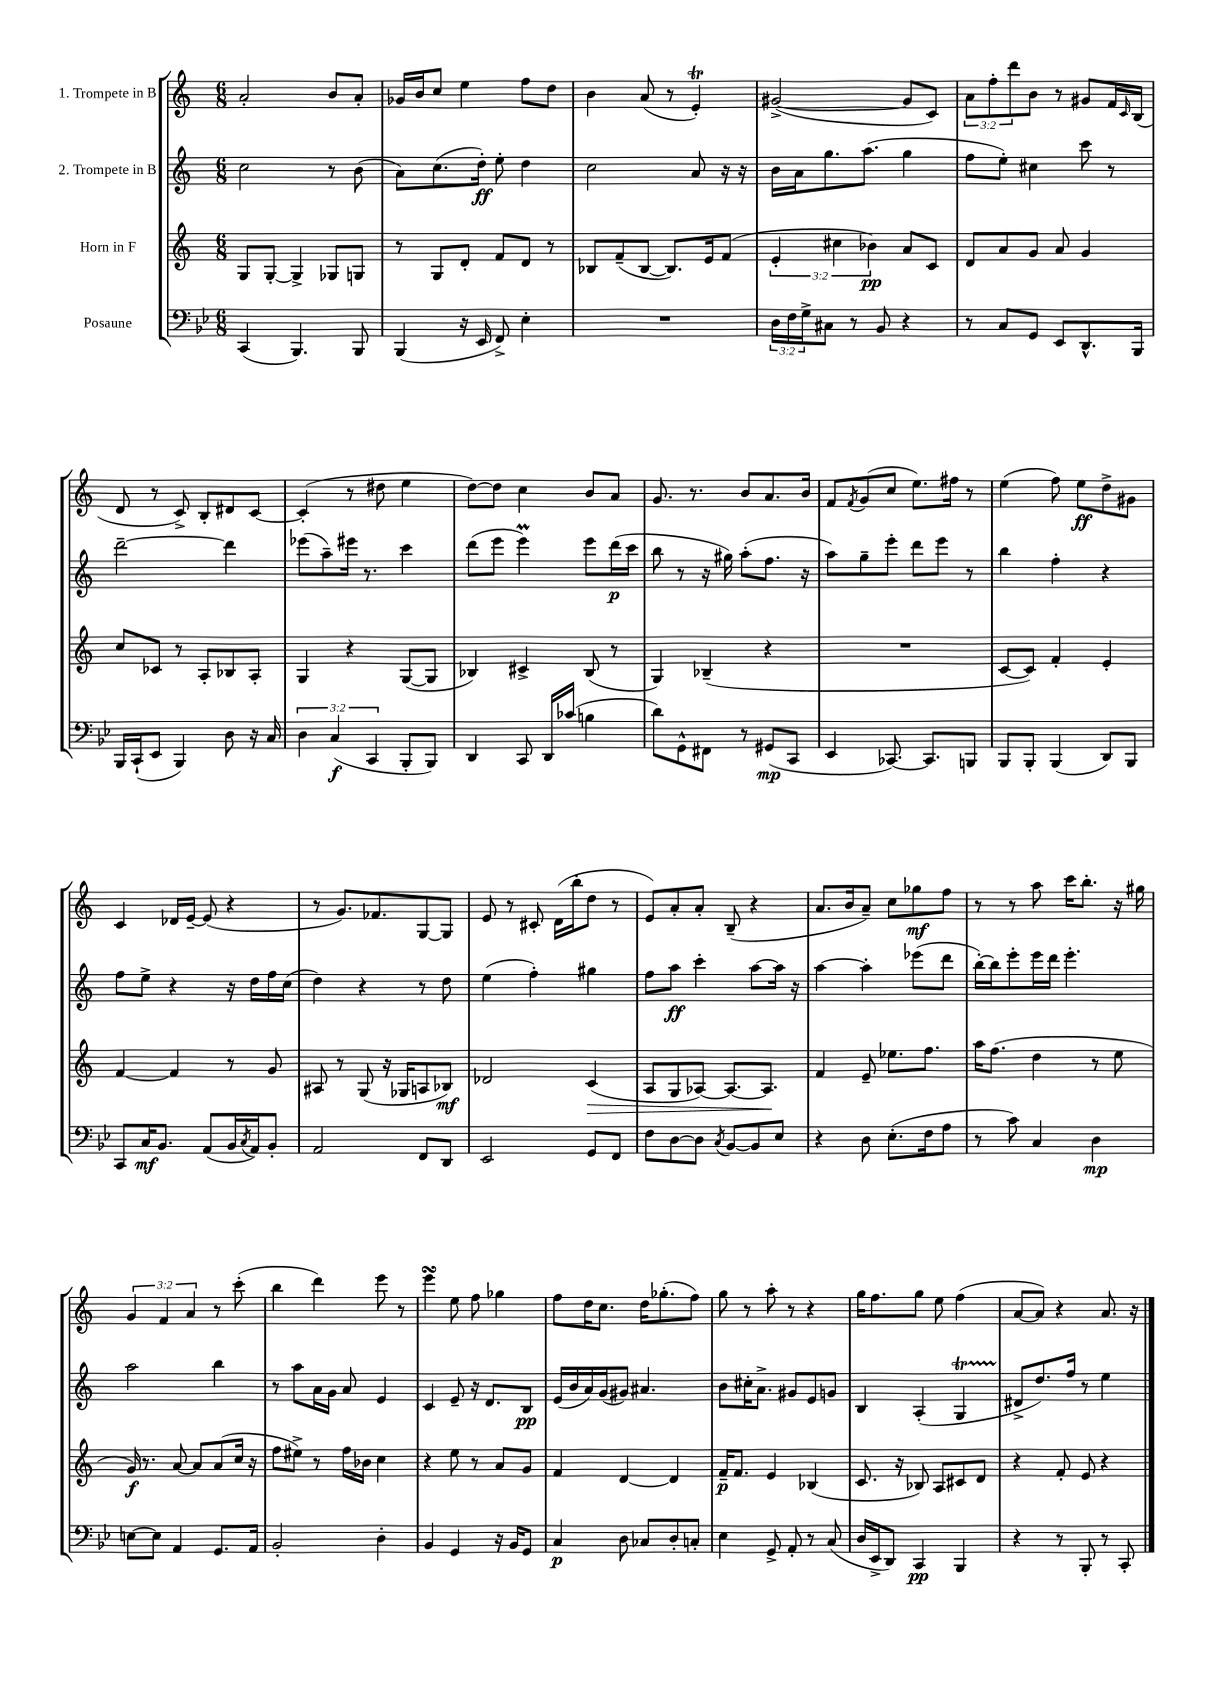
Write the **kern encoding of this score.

**kern	**kern	**kern	**kern
*staff4	*staff3	*staff2	*staff1
*clefF4	*clefG2	*clefG2	*clefG2
*k[b-e-]	*k[]	*k[]	*k[]
*M6/8	*M6/8	*M6/8	*M6/8
(4CC	8G	2cc	2a'
.	[8G'	.	.
4.BBB-)	4G^]	.	.
.	8G-	8r	8b
8BBB-	8G	(8b	8a'
=	=	=	=
(4BBB-	8r	8a)	16g-
.	.	.	16b
.	8G	(8.cc	8cc
16r	8d'	.	4ee
16EE-	.	16dd')	.
8FF^)	8f	8ee'	.
4E-'	8d	4dd	8ff
.	8r	.	8dd
=	=	=	=
2.r	8B-	2cc	4b
.	(8f~	.	.
.	[8B-	.	(8a
.	8.B-])	.	8r
.	.	8a	4e')
.	16e	.	.
.	(8f	16r	.
.	.	16r	.
=	=	=	=
24D	6e'	16b	([2g#^
24F	.	.	.
.	.	16a	.
24G^	.	.	.
8C#	.	8.gg	.
.	6cc#	.	.
8r	.	.	.
.	.	(8.aa	.
.	6b-)	.	.
8BB-	.	.	.
4r	8a	4gg	8g#]
.	8c	.	8c)
=	=	=	=
8r	8d	8ff	12a
.	.	.	12ff'
8C	8a	8ee')	.
.	.	.	12ddd
8GG	8g	4cc#	8b
8EE-	8a	.	8r
8.DD^^	4g	8ccc	8g#
.	.	8r	16f
.	.	.	16qqc
16BBB-	.	.	(16B
=	=	=	=
16BBB-	8cc	[2ddd~	8d
(16CC`	.	.	.
8EE-	8c-	.	8r
4BBB-)	8r	.	8c^)
.	8A'	.	8B'
8D	8B-	4ddd]	8d#
16r	8A'	.	[8c
16C	.	.	.
=	=	=	=
6D	4G	(8eee-	(4c']
.	.	8aa~)	.
(6C	.	.	.
.	4r	16eee#	8r
.	.	8.r	.
6CC	.	.	.
.	.	.	8dd#
8BBB-'	([8G	4ccc	4ee
8BBB-)	8G]	.	.
=	=	=	=
4DD	4B-)	(8ddd	[8dd)
.	.	8eee	8dd]
8CC	4c#^	4eee)	4cc
16DD	.	.	.
(16c-	.	.	.
4B	(8B-	8eee	8b
.	8r	(16ddd	8a
.	.	16ccc	.
=	=	=	=
8d)	4G)	8bb	8.g
8GG^^	.	8r	.
.	.	.	8.r
8FF#	(4B-~	16r	.
.	.	16gg#)	.
8r	.	(8aa'	8b
(8GG#	4r	8.ff	8.a
8CC	.	.	.
.	.	16r	16b
=	=	=	=
4EE-	2.r	8aa)	8f
.	.	.	8qf
.	.	8gg~	(8g
[8.CC-)	.	8eee'	8cc
.	.	8ddd	8.ee)
8.CC-]	.	.	.
.	.	8eee	.
.	.	.	16ff#
8BBB	.	8r	8r
=	=	=	=
8BBB-	[8c	4bb	(4ee
8BBB-'	8c])	.	.
(4BBB-	4f'	4ff'	8ff)
.	.	.	8ee
8DD)	4e'	4r	8dd^
8BBB-	.	.	8g#
=	=	=	=
8CC	[4f	8ff	4c
16C	.	8ee^	.
8.BB-	.	.	.
.	4f]	4r	16d-
.	.	.	[16e~
(8AA	.	.	(8e]
16BB-	8r	16r	4r
8qC	.	.	.
16AA)	.	16dd	.
8BB-'	8g	16ff	.
.	.	(16cc	.
=	=	=	=
2AA	8A#	4dd)	8r
.	8r	.	8.g)
.	(8G	4r	.
.	.	.	8.f-
.	16r	.	.
.	16G-	.	.
8FF	8A	8r	[8G
8DD	8B-)	8dd	8G]
=	=	=	=
2EE-	2d-	(4ee	8e
.	.	.	8r
.	.	4ff')	8c#'
.	.	.	(16d
.	.	.	16bb'
8GG	(4c	4gg#	8dd
8FF	.	.	8r
=	=	=	=
8F	8A	8ff	8e)
[8D	8G	8aa	8a'
8D]	[8A-)	4ccc'	8a'
8qC	.	.	.
[8BB-	8.A-_	.	(8B~
8BB-]	.	[8aa	4r
.	8.A-]	.	.
8E-	.	16aa]	.
.	.	16r	.
=	=	=	=
4r	4f	[4aa	8.a
.	.	.	16b
8D	8e~	4aa']	8a~)
(8.E-'	8.ee-	.	8cc
.	.	(8eee-	8gg-
16F	8.ff	.	.
8A	.	8ddd	8ff
=	=	=	=
8r	16aa	[16bb')	8r
.	(8.ff	16bb]	.
8c)	.	8eee'	8r
4C	4dd	16eee	8aa
.	.	16ddd	.
.	.	4.eee'	16ccc
.	.	.	8.bb'
4D	8r	.	.
.	8ee	.	16r
.	.	.	16gg#
=	=	=	=
[8E	16g)	2aa	6g
.	8.r	.	.
8E]	.	.	.
.	.	.	6f
4AA	[8a	.	.
.	.	.	6a
.	8a]	.	.
8.GG	(8a	4bb	8r
.	16cc	.	(8ccc'
16AA	16r	.	.
=	=	=	=
2BB-'	8ff	8r	4bb
.	8ee#^)	8aa	.
.	8r	16a	4ddd)
.	.	16g	.
.	16ff	8a	.
.	16b-	.	.
4D'	4cc	4e	8eee
.	.	.	8r
=	=	=	=
4BB-	4r	4c	4eee
4GG	8ee	8e~	8ee
.	8r	16r	8ff
.	.	8.d	.
16r	8a	.	4gg-
16BB-	.	.	.
8GG	8g	8B	.
=	=	=	=
4C	4f	(16e	8ff
.	.	16b	.
.	.	16a)	16dd
.	.	(16g	8.cc
8D	[4d	8g#)	.
8C-	.	4.a#	16dd
.	.	.	(8.gg-'
8D'	4d]	.	.
8C'	.	.	8ff)
=	=	=	=
4E-	16f~	8b	8gg
.	8.f	.	.
.	.	16cc#'	8r
.	.	8.a^	.
8GG^	4e	.	8aa'
8AA'	.	8g#	8r
8r	(4B-	8e	4r
(8C	.	8g	.
=	=	=	=
16D	8.c	4B	16gg
16EE-^	.	.	8.ff
8DD)	.	.	.
.	16r	.	.
4CC	8B-)	(4A'	8gg
.	8A	.	8ee
4BBB-	8c#	4G	(4ff
.	8d	.	.
=	=	=	=
4r	4r	8d#^	[8a
.	.	8.dd)	8a])
8r	8f'	.	4r
.	.	16ff	.
8BBB-'	8e	8r	.
8r	4r	4ee	8.a
8CC'	.	.	.
.	.	.	16r
==	==	==	==
*-	*-	*-	*-
